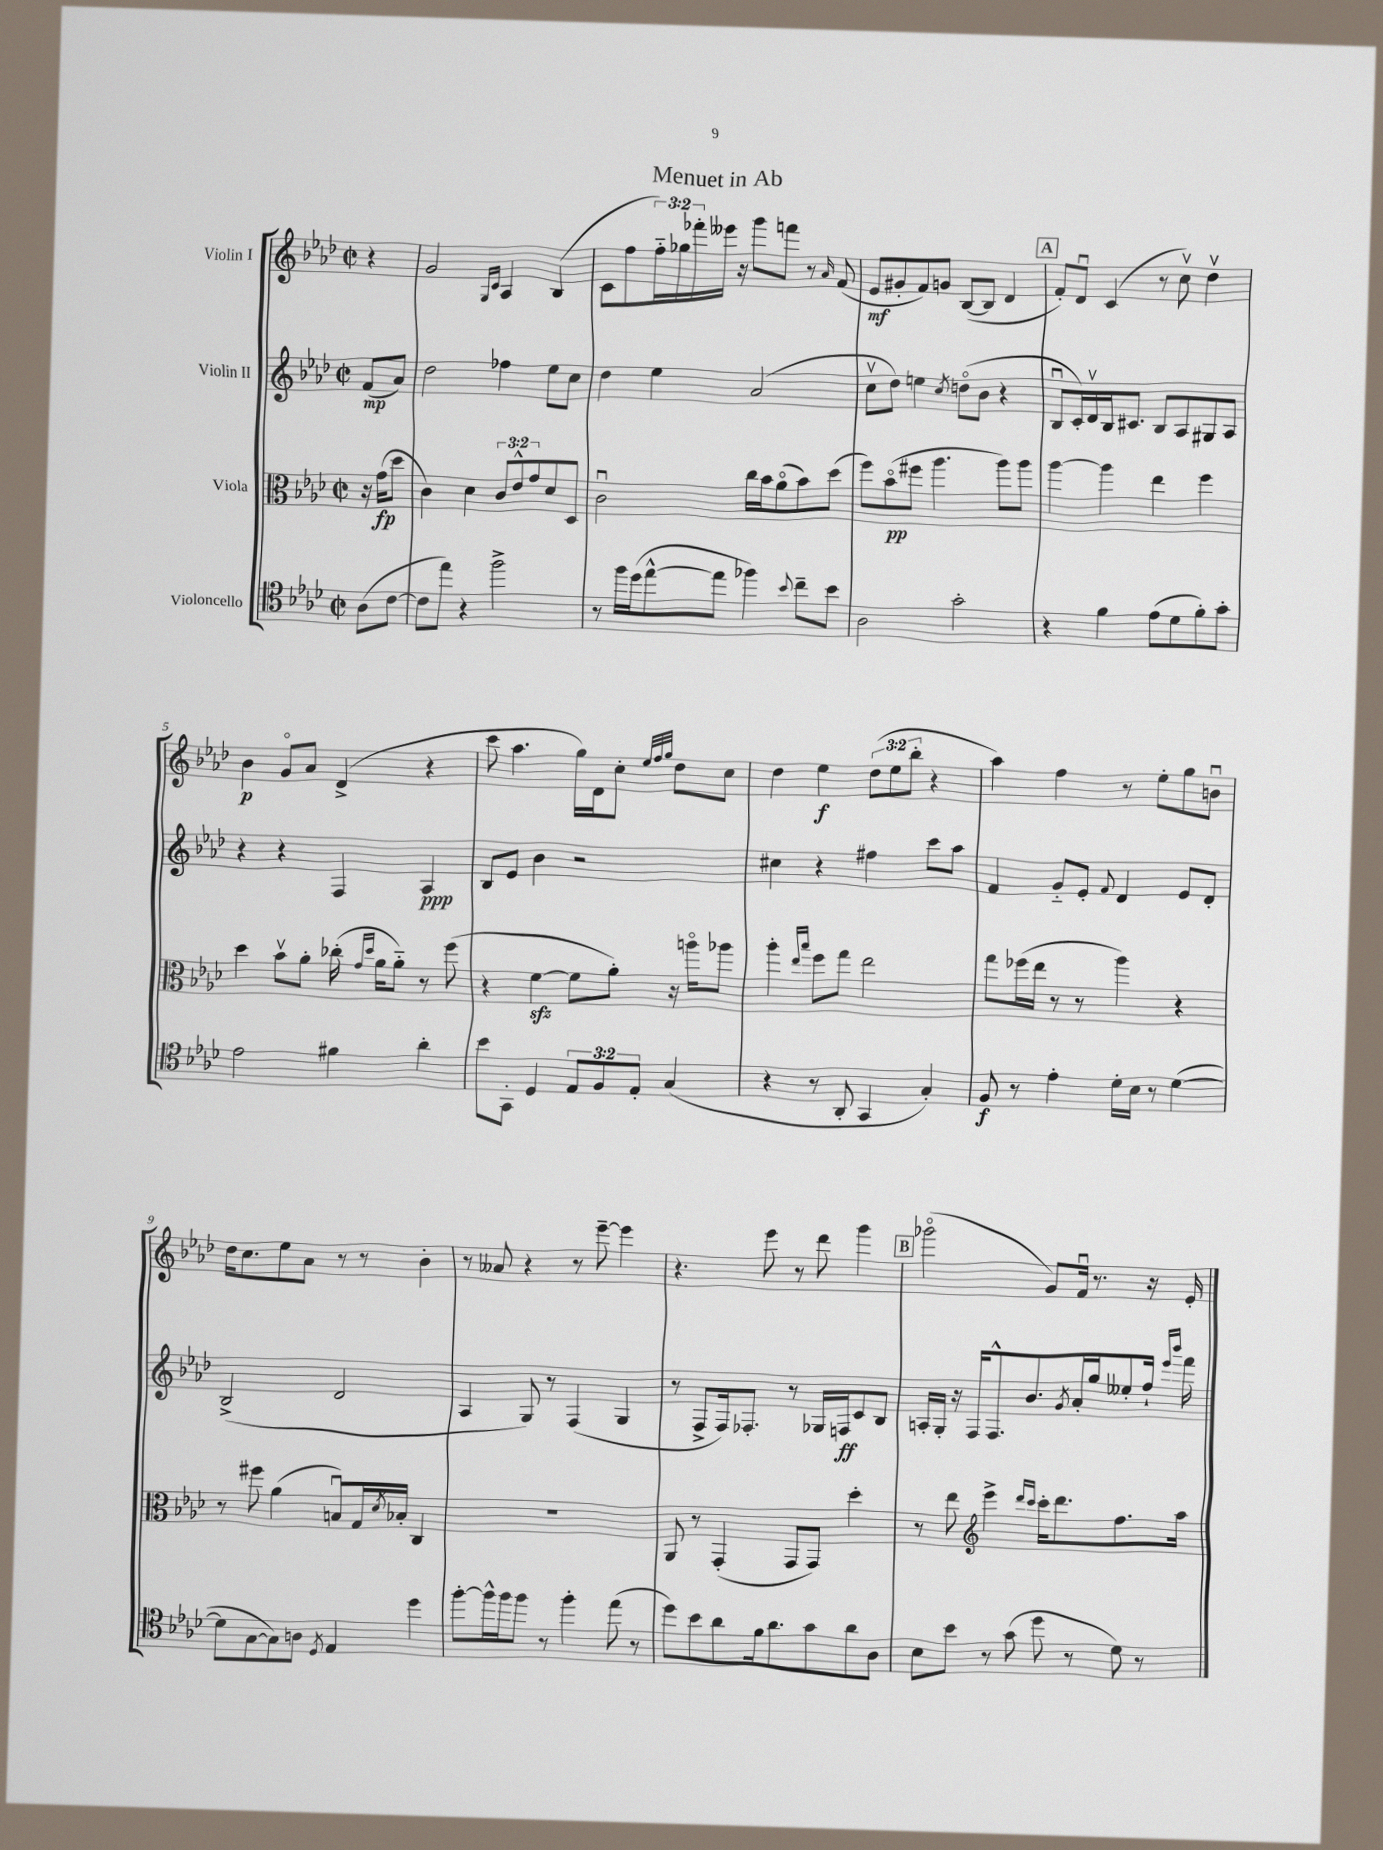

**kern	**kern	**kern	**kern
*staff4	*staff3	*staff2	*staff1
*clefC4	*clefC3	*clefG2	*clefG2
*k[b-e-a-d-]	*k[b-e-a-d-]	*k[b-e-a-d-]	*k[b-e-a-d-]
*M2/2	*M2/2	*M2/2	*M2/2
*met(c|)	*met(c|)	*met(c|)	*met(c|)
(8A-	16r	(8f	4r
.	(16g	.	.
[8c	8dd-	8a-)	.
=	=	=	=
8c]	4c)	2dd-	2g
8ee-)	.	.	.
4r	4d-	.	.
.	.	.	16qqG
.	.	.	16qqc
2ff^	12c	4ff-	4A-
.	12e-^^	.	.
.	12g	.	.
.	8d-	8ee-	(4B-
.	8D-	8cc	.
=	=	=	=
8r	2cu	4dd-	8c
16ff	.	.	8ff
(16dd-	.	.	.
[8ee-^^	.	4ee-	24ff'~)
.	.	.	24gg-
.	.	.	24fff-'
8ee-]	.	.	16eee--
.	.	.	16r
4ff-)	16cc	(2a-	8ggg
.	16b-	.	.
.	(8a-o	.	8fff
8qqb-	.	.	.
8cc~	8b-)	.	8r
.	.	.	16qqa-
8b-	(8dd-	.	(8f
=	=	=	=
2A-	8ff)	8ccv	8e-
.	(8b-o	8dd-)	8g#'
.	8ff#	4ee	8f)
.	4.aa-	.	8g
.	.	8qcc	.
2g'	.	(8ddo	([8B-
.	.	8b-	8B-]
.	8aa-)	4r	4d-
.	8aa-	.	.
=	=	=	=
4r	[4aa-	8B-u	8f')
.	.	16c')	8d-u
.	.	16d-v	.
4f	4aa-]	16B-	(4c
.	.	8.c#	.
(8e-	4ee-	8B-	8r
8d-	.	8A-	8ccv)
8f')	4ff	8G#	4dd-v
8g'	.	8A-	.
=	=	=	=
2e-	4dd-	4r	4b-
.	8b-v	4r	8go
.	8a-'	.	8a-
4f#	(16cc-'	4F	(4d-^
.	16qqg	.	.
.	16qqdd-	.	.
.	16a-	.	.
.	8a-'~)	.	.
4a-'	8r	4A-	4r
.	(8ff	.	.
=	=	=	=
8b-	4r	8B-	8ccc
8GG'	.	8e-	4.aa-
4D-	[4f	4b-	.
12E-	8f]	2r	16gg)
.	.	.	16d-
12F	.	.	.
.	8a-')	.	8cc'
12E-'	.	.	.
.	.	.	32qqee-
.	.	.	32qqff
.	.	.	32qqgg
(4G	16r	.	8dd-
.	16aao	.	.
.	8aa-	.	8cc
=	=	=	=
4r	4aa-'	4cc#	4dd-
.	16qqee-	.	.
.	16qqbb-	.	.
8r	8ff	4r	4ee-
8AA-'	8gg	.	.
4GG	2ee-	4ff#	(12dd-
.	.	.	12ee-
.	.	.	12bb-'
4G')	.	8ccc	4r
.	.	8aa-	.
=	=	=	=
8F	8gg	4f	4aa-)
8r	(16ff-	.	.
.	16ee-	.	.
4e-'	8r	8g'~	4ff
.	8r	8e-'	.
.	.	8qqf	.
16d-'	4aa-)	4d-	8r
16B-	.	.	.
8r	.	.	8ee-'
([4d-	4r	8e-	8gg
.	.	8d-'	8bu
=	=	=	=
8d-]	8r	(2B-^	16dd-
.	.	.	8.cc
[8G	8ff#	.	.
8G])	(4a-	.	8ee-
8A	.	.	8a-
8qD-	.	.	.
4E-	8Bu)	2d-	8r
.	16G	.	8r
.	8qd-	.	.
.	16B-'	.	.
4dd-	4C	.	4b-'
=	=	=	=
[8ff'	1r	4A-	8r
16ff^^]	.	.	8a--
16ff	.	.	.
8ff	.	8G)	4r
8r	.	8r	.
4ff'	.	(4F	8r
.	.	.	[8eee-~
(8ee-	.	4G	4eee-]
8r	.	.	.
=	=	=	=
8dd-)	8AA-	8r	4.r
8b-	8r	8F^	.
8a-	(4GG'	16F)	.
.	.	8.F-'	.
16f	.	.	8eee-
8.a-	.	.	.
.	8GG	8r	8r
8g	8GG)	16G-	8ddd-
.	.	16F	.
8a-	4dd-'	8c	4ggg
8A-	.	8B-	.
=	=	=	=
8B-	8r	16A'	(2ggg-o
.	.	16G'	.
8b-	8ee-	16r	.
.	.	16F	.
*	*clefG2	*	*
8r	4eee-^	8.F^^	.
(8g	.	.	.
.	.	8.b-	.
.	16qqddd-	.	.
.	16qqccc	.	.
8dd-	16ccc'	.	8g)
.	8.ddd-	.	.
.	.	8qg	.
8r	.	16a-'	16fu
.	.	16gg	8.r
8d-)	8.ff	8ee--'	.
8r	.	16ff`	16r
.	.	16qqeee-	.
.	.	16qqbbb-	.
.	16aa-	16fff	16e-'
==	==	==	==
*-	*-	*-	*-
